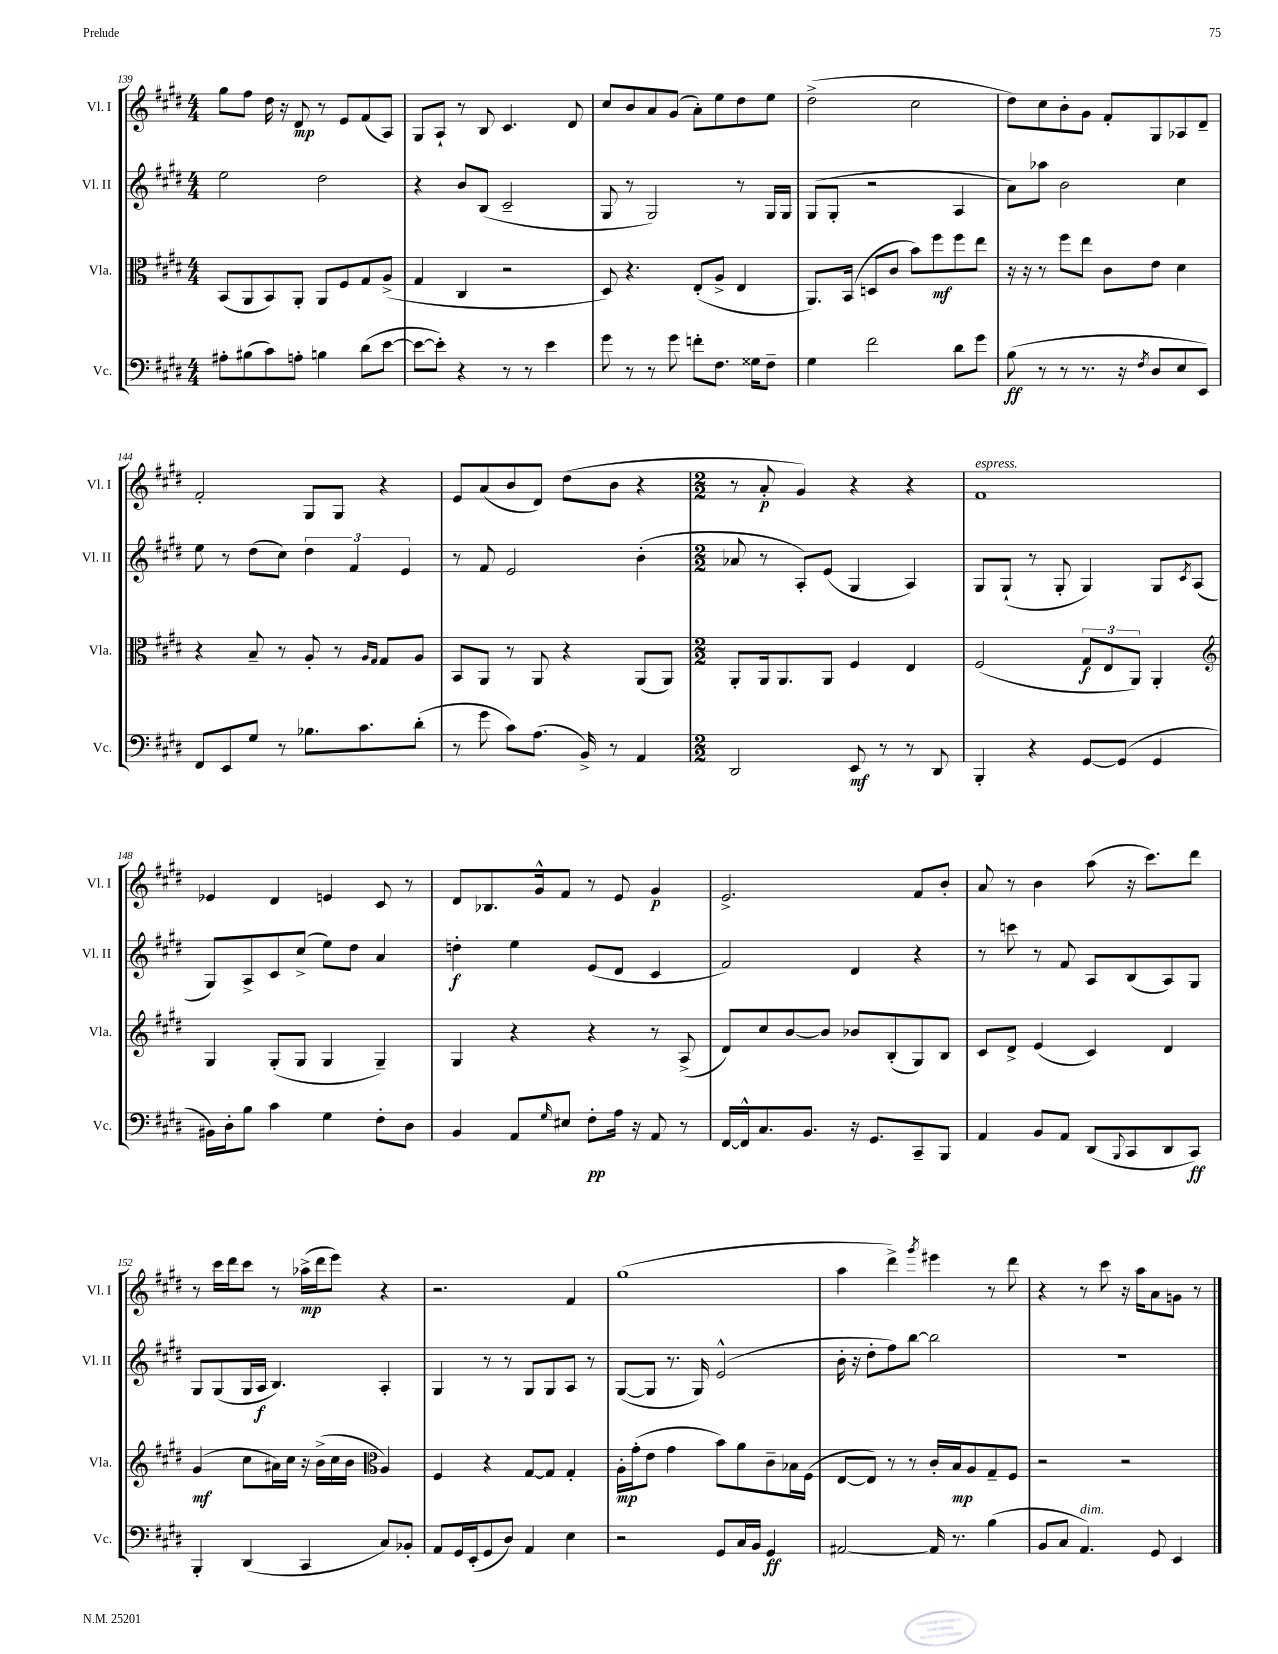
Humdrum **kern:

**kern	**kern	**kern	**kern
*staff4	*staff3	*staff2	*staff1
*clefF4	*clefC3	*clefG2	*clefG2
*k[f#c#g#d#]	*k[f#c#g#d#]	*k[f#c#g#d#]	*k[f#c#g#d#]
*M4/4	*M4/4	*M4/4	*M4/4
8A#'\L	(8BB/L	2ee\	8gg#\L
(8B#\	8AA/	.	8ff#\J
8c#\)	8BB/)	.	16dd#\
.	.	.	16r
8A'\J	8AA'/J	.	8d#/
4B\	8AA/L	2dd#\	8r
.	8F#/	.	8e/L
(8d#\L	8G#/	.	(8f#/
[8e\J	(8A^/J	.	8A/J)
=	=	=	=
8e\_L	4G#/	4r	8G#/L
8e'\]J)	.	.	8A`/J
4r	4C#/	8b/L	8r
.	.	(8B/J	8B/
8r	2r	2c#~/	4.c#/
8r	.	.	.
4e\	.	.	.
.	.	.	8d#/
=	=	=	=
8g#\	8D#/)	8G#/	8cc#/L
8r	4.r	8r	8b/
8r	.	2G#/)	8a/
8g#\	.	.	(8g#/J
8f'\L	(8E'/L	.	8a'\L)
8.F#\J	8A^/J	.	8ee\
.	4E/	8r	8dd#\
16G##\LK	.	.	.
8F#~\J	.	16G#/LL	8ee\J
.	.	16G#/JJ	.
=	=	=	=
4G#\	8.AA/L)	(8G#/L	(2dd#^\
.	.	8G#'/J	.
.	(16BB/Jk	.	.
2f#\	8D/L	2r	.
.	8c#/J	.	.
.	8b\L)	.	2cc#\
.	8ff#\	.	.
8d#\L	8ff#\	4A/	.
8g#\J	8ee\J	.	.
=	=	=	=
(8B\	16r	8a\L)	8dd#\L)
.	16r	.	.
8r	8r	8aa-\J	8cc#\
8r	8ff#\L	2b\	8b'\
8.r	8ee\J	.	8g#\J
.	8c#\L	.	8f#'/L
16r	.	.	.
8qF#/	.	.	.
8D#/L	8e\J	.	8G#/
8E/	4d#\	4cc#\	8A-/
8EE/J)	.	.	8d#~/J
=	=	=	=
8FF#/L	4r	8ee\	2f#'/
8EE/	.	8r	.
8G#/J	8B~/	(8dd#\L	.
8r	8r	8cc#\J)	.
8.B-\L	8A'/	6dd#\	8G#/L
.	8r	.	8G#/J
.	.	6f#/	.
8.c#\	.	.	.
.	16qqA/LL	.	.
.	16qqG#/JJ	.	.
.	8G#/L	.	4r
.	.	6e/	.
(8d#'\J	8A/J	.	.
=	=	=	=
8r	8BB/L	8r	8e/L
8g#\	8AA/J	8f#/	(8a/
8c#\L)	8r	2e/	8b/
(8.A\J	8AA/	.	8d#/J)
.	4r	.	(8dd#\L
16BB^/)	.	.	.
8r	.	.	8b\J
4AA/	(8AA/L	(4b'\	4r
.	8AA/J)	.	.
=	=	=	=
*M2/2	*M2/2	*M2/2	*M2/2
2DD#/	8AA'/L	8a-/	8r
.	16AA/k	8r	8a'/
.	8.AA/	.	.
.	.	8A'/L)	4g#/)
.	8AA/J	(8e/J	.
8EE/	4F#/	4G#/	4r
8r	.	.	.
8r	4E/	4A/)	4r
8DD#/	.	.	.
=	=	=	=
4BBB'/	(2F#/	8G#/L	1f#
.	.	(8G#`/J	.
4r	.	8r	.
.	.	8G#'/	.
[8GG#/L	12G#/L	4G#/)	.
.	12E/	.	.
(8GG#/]J	.	.	.
.	12AA/J)	.	.
4GG#/	4AA'/	8G#/L	.
.	.	8qc#/	.
.	.	(8A/J	.
=	=	=	=
*	*clefG2	*	*
16BB#\LL)	4G#/	8G#/L)	4e-/
16D#'\J	.	.	.
8B\J	.	8A^/	.
4c#\	(8G#'/L	8c#/	4d#/
.	8G#/J	(8cc#^/J	.
4G#\	4G#/	8ee\L)	4e/
.	.	8dd#\J	.
8F#'\L	4G#~/)	4a/	8c#/
8D#\J	.	.	8r
=	=	=	=
4BB/	4G#/	4dd'\	8d#/L
.	.	.	8.B-/
8AA/L	4r	4ee\	.
.	.	.	16g#^^/k
16qqG#/	.	.	.
8E#/J	.	.	8f#/J
8F#'\L	4r	(8e/L	8r
16A\Jk	.	8d#/J	8e/
16r	.	.	.
8AA/	8r	4c#/	4g#/
8r	(8A^/	.	.
=	=	=	=
[16FF#/LL	8d#/L)	2f#/)	2.e^/
16FF#^^/]J	.	.	.
8.C#/	8cc#/	.	.
.	[8b/	.	.
8.BB/J	.	.	.
.	8b/]J	.	.
16r	8b-/L	4d#/	.
8.GG#/L	.	.	.
.	(8B'/	.	.
8CC#~/	8G#/)	4r	8f#/L
8BBB/J	8B/J	.	8b'/J
=	=	=	=
4AA/	8c#/L	8r	8a/
.	8d#^/J	8ccc\	8r
8BB/L	(4e/	8r	4b\
8AA/J	.	8f#/	.
(8DD#/L	4c#/)	8A/L	(8aa\
8qqBBB/	.	.	.
8CC#/	.	(8B/	16r
.	.	.	8.ccc#\L)
8DD#/	4d#/	8A/)	.
8CC#/J)	.	8G#/J	8ddd#\J
=	=	=	=
4BBB'/	(4g#/	8G#/L	8r
.	.	(8G#/	16ccc#\LL
.	.	.	16ddd#\J
(4DD#/	8cc#\L	16G#/L	8ccc#\J
.	.	16A/JJ	.
.	16a#\L)	4.B/)	8r
.	16cc#\JJ	.	.
4CC#/	16r	.	(16aa-^\LL
.	(16b^\LL	.	16ddd#\J
.	16cc#\	.	8eee\J)
.	16b\JJ	.	.
*	*clefC3	*	*
8C#/L)	4A/)	4A'/	4r
8BB-'/J	.	.	.
=	=	=	=
8AA/L	4F#/	4G#/	2.r
16GG#/L	.	.	.
(16EE'/J	.	.	.
8GG#/	4r	8r	.
8D#/J)	.	8r	.
4AA/	[8G#/L	8G#/L	.
.	8G#/]J	8G#/	.
4E\	4G#'/	8A/J	4f#/
.	.	8r	.
=	=	=	=
2r	16A'\LL	([8G#/L	(1gg#
.	(16g#'\J	.	.
.	8e\J	8G#/]J	.
.	4g#\	8.r	.
.	.	16G#/)	.
8GG#/L	8b\L)	(2e^^/	.
16C#/L	8a\	.	.
16BB/JJ	.	.	.
4GG#/	8c#~\	.	.
.	16B-\L	.	.
.	(16F#\JJ	.	.
=	=	=	=
[2AA#/	[8E/L	16b'\	4aa\
.	.	16r	.
.	8E/]J)	8dd#'\L	.
.	8r	8ff#\)	4ddd#^\)
.	8r	[8bb\J	.
.	.	.	8qggg#/
16AA#/]	16c#'/LL	2bb\]	4eee#\
8.r	16B/J	.	.
.	8A/	.	.
(4B\	8G#~/	.	8r
.	8F#/J	.	8ddd#\
=	=	=	=
8BB/L	2r	1r	4r
8C#/J	.	.	.
4.AA/)	.	.	8r
.	.	.	8ccc#\
.	2r	.	16r
.	.	.	16aa\LK
8GG#/	.	.	8a\
4EE/	.	.	8g\J
.	.	.	8r
==	==	==	==
*-	*-	*-	*-
